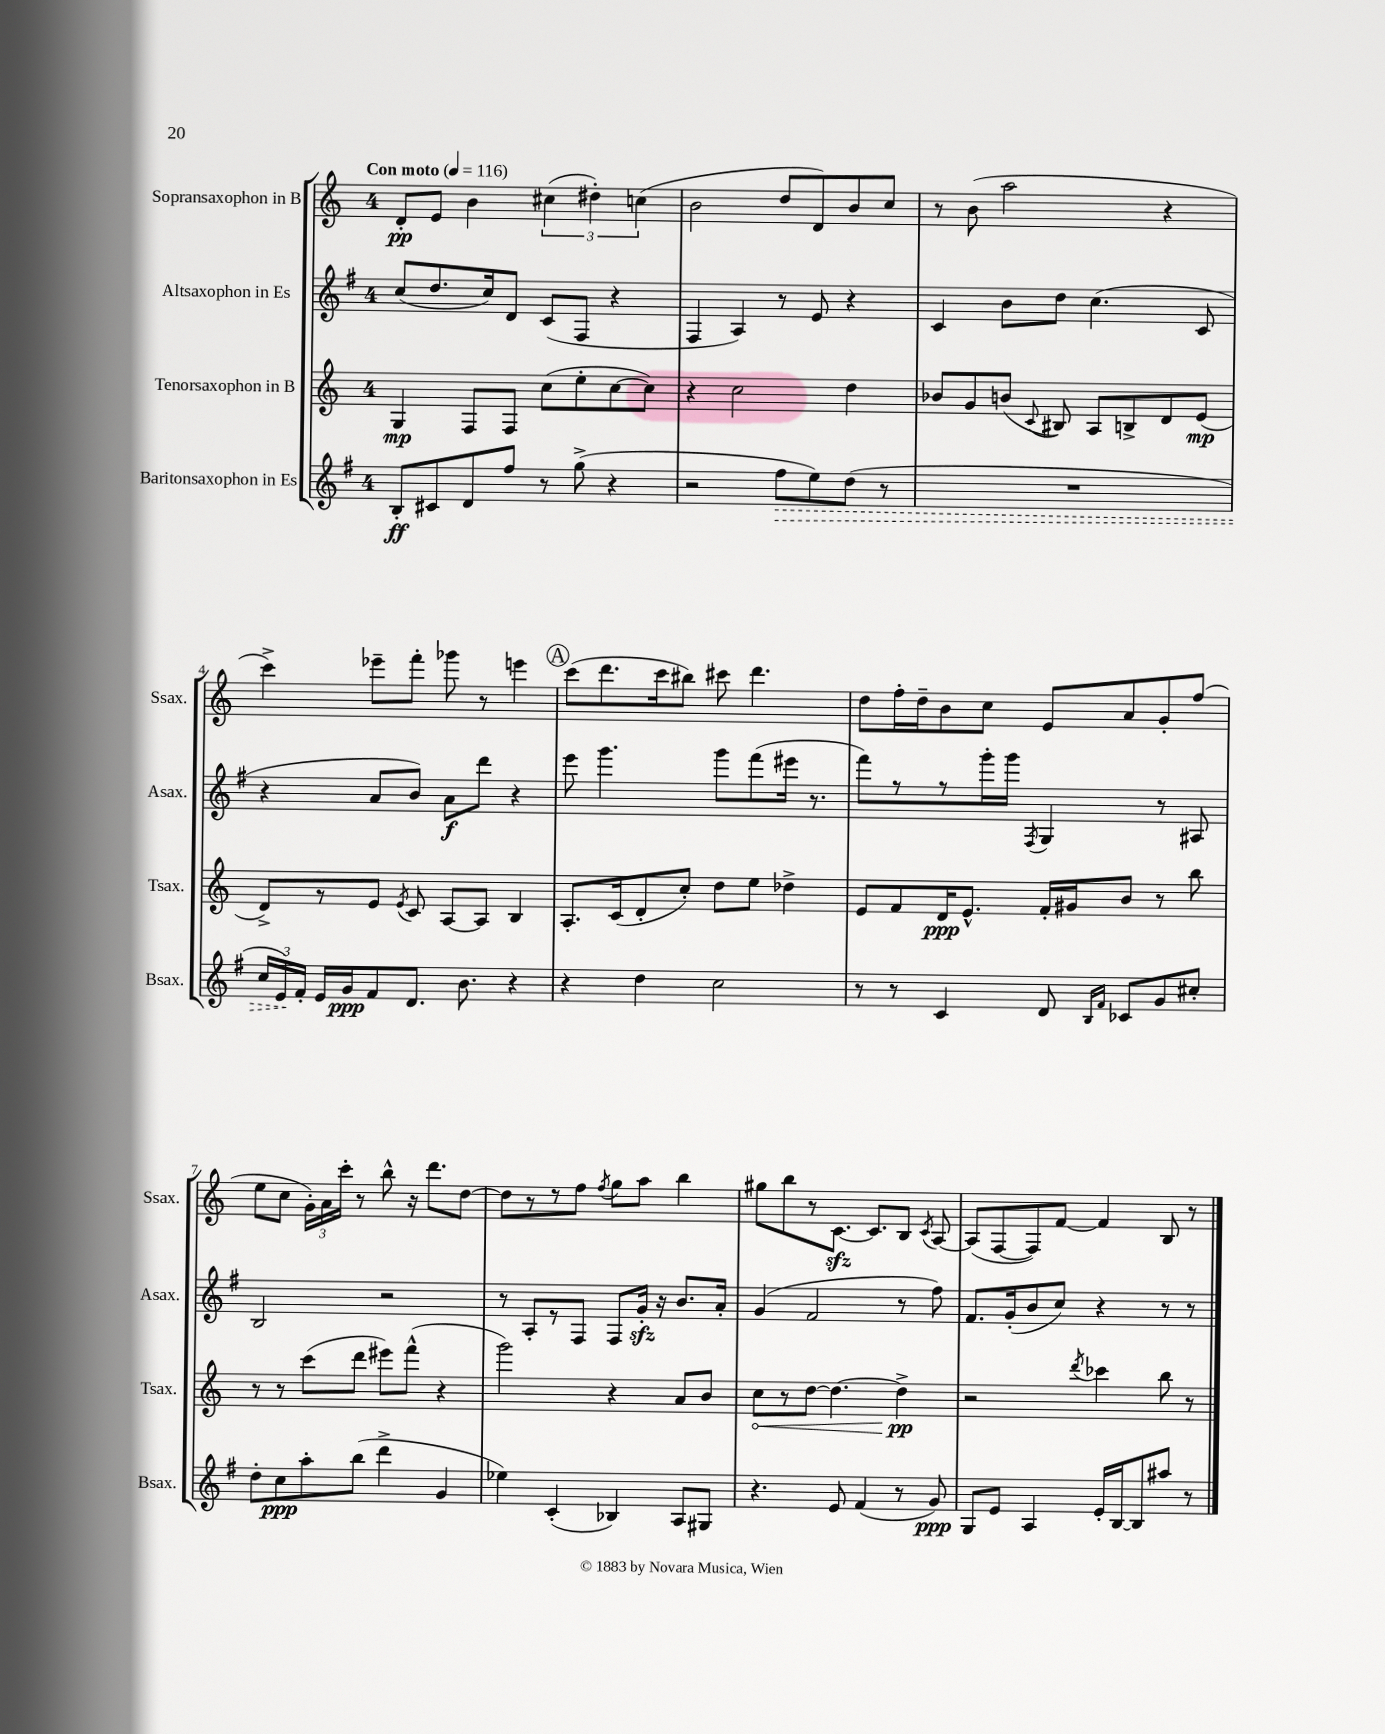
<<
\new StaffGroup <<
\new Staff = "s0" \with { instrumentName = "Sopransaxophon in B" shortInstrumentName = "Ssax." } {
    \clef treble \key c \major \once \override Staff.TimeSignature.style = #'single-digit \time 4/4 \tempo "Con moto" 4 = 116
    \autoBeamOff d'8[-.\pp e'8] b'4 \tuplet 3/2 { cis''4( dis''4-.) c''4( } |
    b'2 d''8[ d'8) b'8 c''8] |
    r8 b'8( a''2 r4 |
    c'''4->) ees'''8[-- f'''8]-. ges'''8 r8 e'''4 |
    \mark \markup { \circle "A" } c'''8[( d'''8. c'''16 bis''8]) cis'''8 d'''4. |
    d''8[ f''16-. d''16-- b'8 c''8] e'8[ a'8 g'8-. f''8]( |
    e''8[ c''8] \tuplet 3/2 { g'16[-.) a'16 c'''16]-. } r8 b''8-^ r16 d'''8.[ d''8]~ |
    d''8[ r8 r8 f''8] \acciaccatura { f''8 } g''8[ a''8] b''4 |
    gis''8[ b''8 r8 c'8.]~\sfz c'8.[ b8] \acciaccatura { c'8 } a8~ |
    a8[( f8~ f8) f'8]~ f'4 b8 r8 \bar "|." |
}
\new Staff = "s1" \with { instrumentName = "Altsaxophon in Es" shortInstrumentName = "Asax." } {
    \clef treble \key g \major \once \override Staff.TimeSignature.style = #'single-digit \time 4/4
    \autoBeamOff c''8[( d''8. c''16) d'8] c'8[( fis8] r4 |
    fis4 a4) r8 e'8 r4 |
    c'4 b'8[ d''8] c''4.( c'8 |
    r4 a'8[ b'8]) a'8[\f d'''8] r4 |
    \mark \markup { \circle "A" } e'''8 g'''4. g'''8[ fis'''8( eis'''16] r8. |
    fis'''8[) r8 r8 g'''16-. g'''16] \acciaccatura { fis8 } g4 r8 ais8 |
    b2 r2 |
    r8 a8[-. r8 fis8] fis8[ g'16]-.\sfz r16 b'8.[ a'16]-. |
    g'4( fis'2 r8 fis''8) |
    fis'8.[ g'16-.( b'8 c''8]) r4 r8 r8 \bar "|." |
}
\new Staff = "s2" \with { instrumentName = "Tenorsaxophon in B" shortInstrumentName = "Tsax." } {
    \clef treble \key c \major \once \override Staff.TimeSignature.style = #'single-digit \time 4/4
    \autoBeamOff g4\mp f8[ f8] c''8[( e''8-. c''8~ c''8]) |
    r4 c''2 d''4 |
    bes'8[ g'8 b'8]( \appoggiatura { c'8 } bis8) a8[ b8-> d'8 e'8]\mp( |
    d'8[->) r8 e'8] \acciaccatura { e'8 } c'8 a8[~ a8] b4 |
    \mark \markup { \circle "A" } a8.[-. c'16( d'8-. c''8]-.) d''8[ e''8] des''4-> |
    e'8[ f'8 d'16\ppp e'8.]-^ f'16[-. gis'16 b'8] r8 b''8 |
    r8 r8 c'''8[( d'''8] eis'''8[) f'''8]-^( r4 |
    g'''2) r4 a'8[ b'8] |
    \once \override Hairpin.circled-tip = ##t c''8[\< r8 d''8]~ d''4.~ d''4->\pp\! |
    r2 \acciaccatura { d'''8 } ces'''4 b''8 r8 \bar "|." |
}
\new Staff = "s3" \with { instrumentName = "Baritonsaxophon in Es" shortInstrumentName = "Bsax." } {
    \clef treble \key g \major \once \override Staff.TimeSignature.style = #'single-digit \time 4/4
    \autoBeamOff b8[-.\ff cis'8 d'8 fis''8] r8 g''8->( r4 |
    r2 \once \override Hairpin.style = #'dashed-line fis''8[\> e''8) d''8]( r8 |
    R1 |
    \tuplet 3/2 { c''16[ e'16\!) fis'16]-. } e'16[ g'16\ppp fis'8 d'8.] b'8. r4 |
    \mark \markup { \circle "A" } r4 d''4 c''2 |
    r8 r8 c'4 d'8 \grace { b16[ fis'16] } ces'8[ g'8 cis''8]-. |
    d''8[-. c''8\ppp a''8-. b''8]( d'''4-> g'4 |
    ees''4) c'4-.( bes4) a8[ gis8] |
    r4. e'8 fis'4( r8 g'8\ppp) |
    g8[ e'8] a4 e'16[-. b16~ b8 ais''8] r8 \bar "|." |
}
>>
>>
